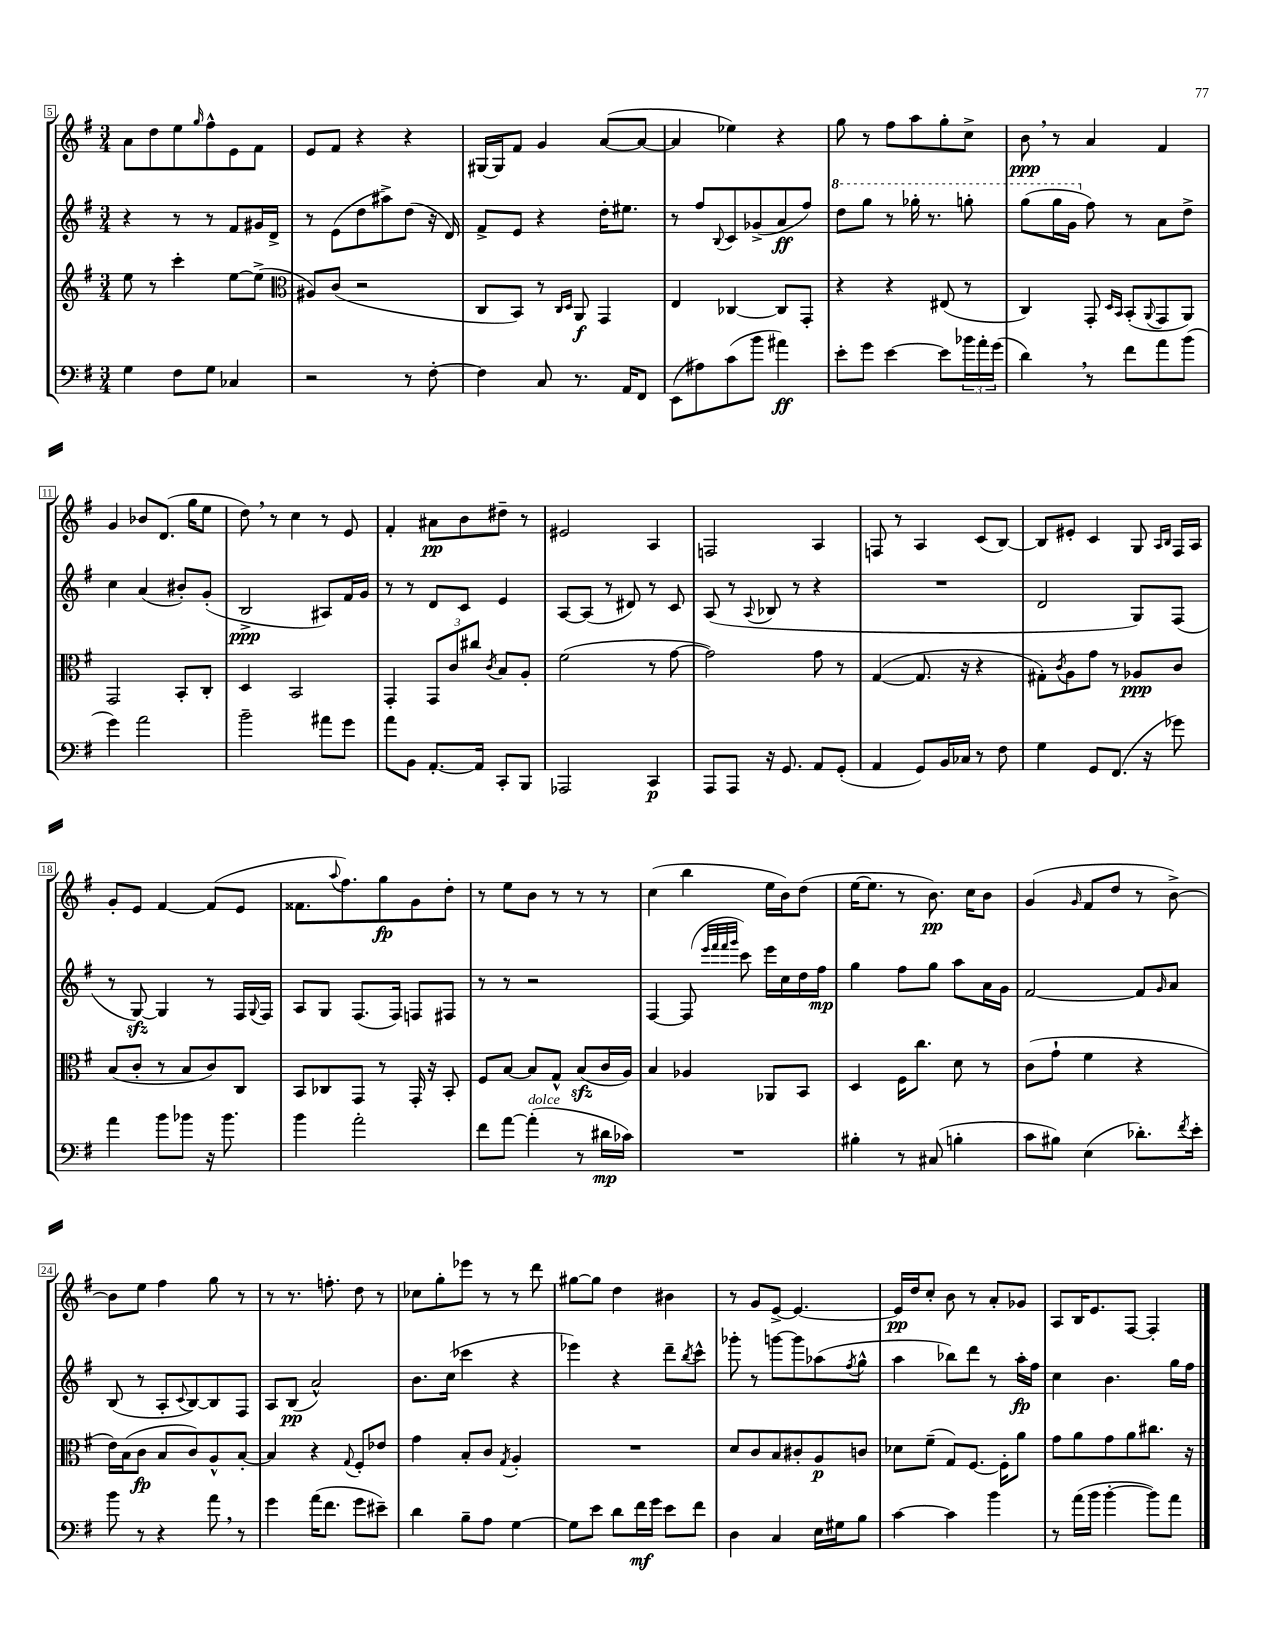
<<
\new StaffGroup <<
\new Staff = "s0" {
    \clef treble \key g \major \numericTimeSignature \time 3/4
    a'8 d''8 e''8 \grace { g''16 } fis''8-^ e'8 fis'8 |
    e'8 fis'8 r4 r4 |
    gis16~ gis16 fis'8 g'4 a'8~( a'8~ |
    a'4 ees''4) r4 |
    g''8 r8 fis''8 a''8 g''8-. c''8-> |
    b'8\ppp \breathe r8 a'4 fis'4 |
    g'4 bes'8 d'8.( g''16 e''8 |
    d''8) \breathe r8 c''4 r8 e'8 |
    fis'4-. ais'8\pp b'8 dis''8-- r8 |
    eis'2 a4 |
    f2 a4 |
    f8 r8 a4 c'8( b8~) |
    b8 eis'8-. c'4 g8 \grace { a16 b16 } fis16 a16 |
    g'8-. e'8 fis'4~ fis'8( e'8 |
    fisis'8. \appoggiatura { a''8 } fis''8.) g''8\fp g'8 d''8-. |
    r8 e''8 b'8 r8 r8 r8 |
    c''4( b''4 e''16 b'16) d''8( |
    e''16~ e''8. r8 b'8.\pp) c''16 b'8 |
    g'4( \grace { g'16 } fis'8 d''8 r8 b'8~->) |
    b'8 e''8 fis''4 g''8 r8 |
    r8 r8. f''8.-. d''8 r8 |
    ces''8 g''8-. ees'''8 r8 r8 d'''8 |
    gis''8~ gis''8 d''4 bis'4 |
    r8 g'8 e'8~-> e'4.~ |
    e'16\pp d''16 c''8-. b'8 r8 a'8-. ges'8 |
    a8 b16 e'8. fis8~ fis4-. \bar "|." |
}
\new Staff = "s1" {
    \clef treble \key g \major \numericTimeSignature \time 3/4
    r4 r8 r8 fis'8 gis'16 d'16-> |
    r8 e'8( d''8 ais''8->) d''8( r16 d'16) |
    fis'8-> e'8 r4 d''16-. eis''8. |
    r8 fis''8 \appoggiatura { b8 } c'8 ges'8->( a'8\ff fis''8) |
    \ottava #1 d'''8 g'''8 r8 ges'''16-. r8. g'''8-. |
    g'''8( g'''16 g''16 \ottava #0 fis''8) r8 a'8 d''8-> |
    c''4 a'4( bis'8-.) g'8-.( |
    b2->\ppp ais8) fis'16 g'16 |
    r8 r8 d'8 c'8 e'4 |
    a8~ a8( r8 dis'8) r8 c'8 |
    a8( r8 \appoggiatura { a8 } bes8 r8 r4 |
    R2. |
    d'2 g8) fis8( |
    r8 g8~\sfz) g4 r8 fis16 \appoggiatura { g8 } fis16 |
    a8 g8 fis8.( fis16) f8 fis8 |
    r8 r8 r2 |
    fis4~ fis8( \grace { e'''32 fis'''32 fis'''32 g'''32 } c'''8) e'''16 c''16 d''16 fis''16\mp |
    g''4 fis''8 g''8 a''8 a'16 g'16 |
    fis'2~ fis'8 \grace { g'16 } a'8 |
    b8( r8 a8-. \appoggiatura { c'8 } b8~) b8 fis8 |
    a8 b8\pp( a'2-^) |
    b'8. c''16( ces'''4 r4 |
    ees'''4) r4 d'''8-- \acciaccatura { b''8 } c'''8-^ |
    ges'''8-. r8 g'''8~ g'''8 aes''8( \acciaccatura { fis''8 } g''8-^ |
    a''4 bes''8) d'''8 r8 a''16-.\fp fis''16 |
    c''4 b'4. g''16 fis''16 \bar "|." |
}
\new Staff = "s2" {
    \clef treble \key g \major \numericTimeSignature \time 3/4
    e''8 r8 c'''4-. e''8~ e''8->( |
    \clef alto ais8) c'8( r2 |
    c8 b,8) r8 \grace { c16 d16 } a,8\f g,4 |
    e4 ces4~ ces8 g,8-. |
    r4 r4 eis8( r8 |
    c4) g,8-. \grace { d16 b,16 } b,8-.( \appoggiatura { a,8 } g,8 a,8) |
    g,2 b,8-. c8-. |
    d4 b,2 |
    g,4-. \tuplet 3/2 { g,8 c'8 cis''8 } \acciaccatura { c'8 } b8 a8-. |
    fis'2( r8 g'8~ |
    g'2) g'8 r8 |
    g4~( g8. r16 r4 |
    gis8-.) \acciaccatura { c'8 } a8 g'8 r8 aes8\ppp c'8 |
    b8( c'8-. r8 b8 c'8) c8 |
    b,8 ces8 g,8 r8 g,16-. r16 b,8-. |
    fis8 b8~ b8 g8-^ b8\sfz( c'16 a16) |
    b4 aes4 aes,8 b,8 |
    d4 fis16 c''8. d'8 r8 |
    c'8( g'8-! fis'4 r4 |
    e'16) b16( c'8\fp b8 c'8) a8-^ b8~-. |
    b4 r4 \appoggiatura { g8 } fis8-. ees'8 |
    g'4 b8-. c'8 \acciaccatura { g8 } a4-. |
    R2. |
    d'8 c'8 b8 cis'8-. a8\p c'8 |
    des'8 fis'8--( g8) fis8.~ fis16-. a'8 |
    g'8 a'8 g'8 a'8 cis''8. r16 \bar "|." |
}
\new Staff = "s3" {
    \clef bass \key g \major \numericTimeSignature \time 3/4
    g4 fis8 g8 ces4 |
    r2 r8 fis8~-. |
    fis4 c8 r8. a,16 fis,8 |
    e,8( ais8) c'8( b'8 ais'4\ff) |
    e'8-. g'8 e'4~ e'8 \tuplet 3/2 { bes'16 a'16-. g'16( } |
    d'4) \breathe r8 fis'8 a'8 b'8( |
    g'4) a'2 |
    b'2-- ais'8 g'8 |
    a'8 b,8 a,8.~-. a,16 c,8-. b,,8 |
    aes,,2 c,4\p |
    a,,8 a,,8 r16 g,8. a,8 g,8-.( |
    a,4 g,8) b,16 ces16 r8 fis8 |
    g4 g,8 fis,8.( r16 ges'8) |
    a'4 b'8 bes'8 r16 bes'8. |
    b'4 a'2-. |
    fis'8 a'8~ a'4-.^\markup { \italic "dolce" }( r8 dis'16\mp ces'16) |
    R2. |
    bis4-. r8 cis8( b4-. |
    c'8 bis8) e4( des'8.-.) \acciaccatura { fis'8 } e'16-. |
    b'8 r8 r4 a'8 \breathe r8 |
    g'4 a'16( fis'8. g'8 eis'8--) |
    d'4 b8-- a8 g4~ |
    g8 e'8 d'8 fis'16\mf g'16 e'8 fis'8 |
    d4 c4 e16 gis16 b8 |
    c'4~ c'4 b'4 |
    r8 a'16( b'16 b'4~-. b'8) a'8 \bar "|." |
}
>>
>>
\layout { \context { \Score currentBarNumber = #5 \override BarNumber.stencil = #(make-stencil-boxer 0.1 0.3 ly:text-interface::print) } }
